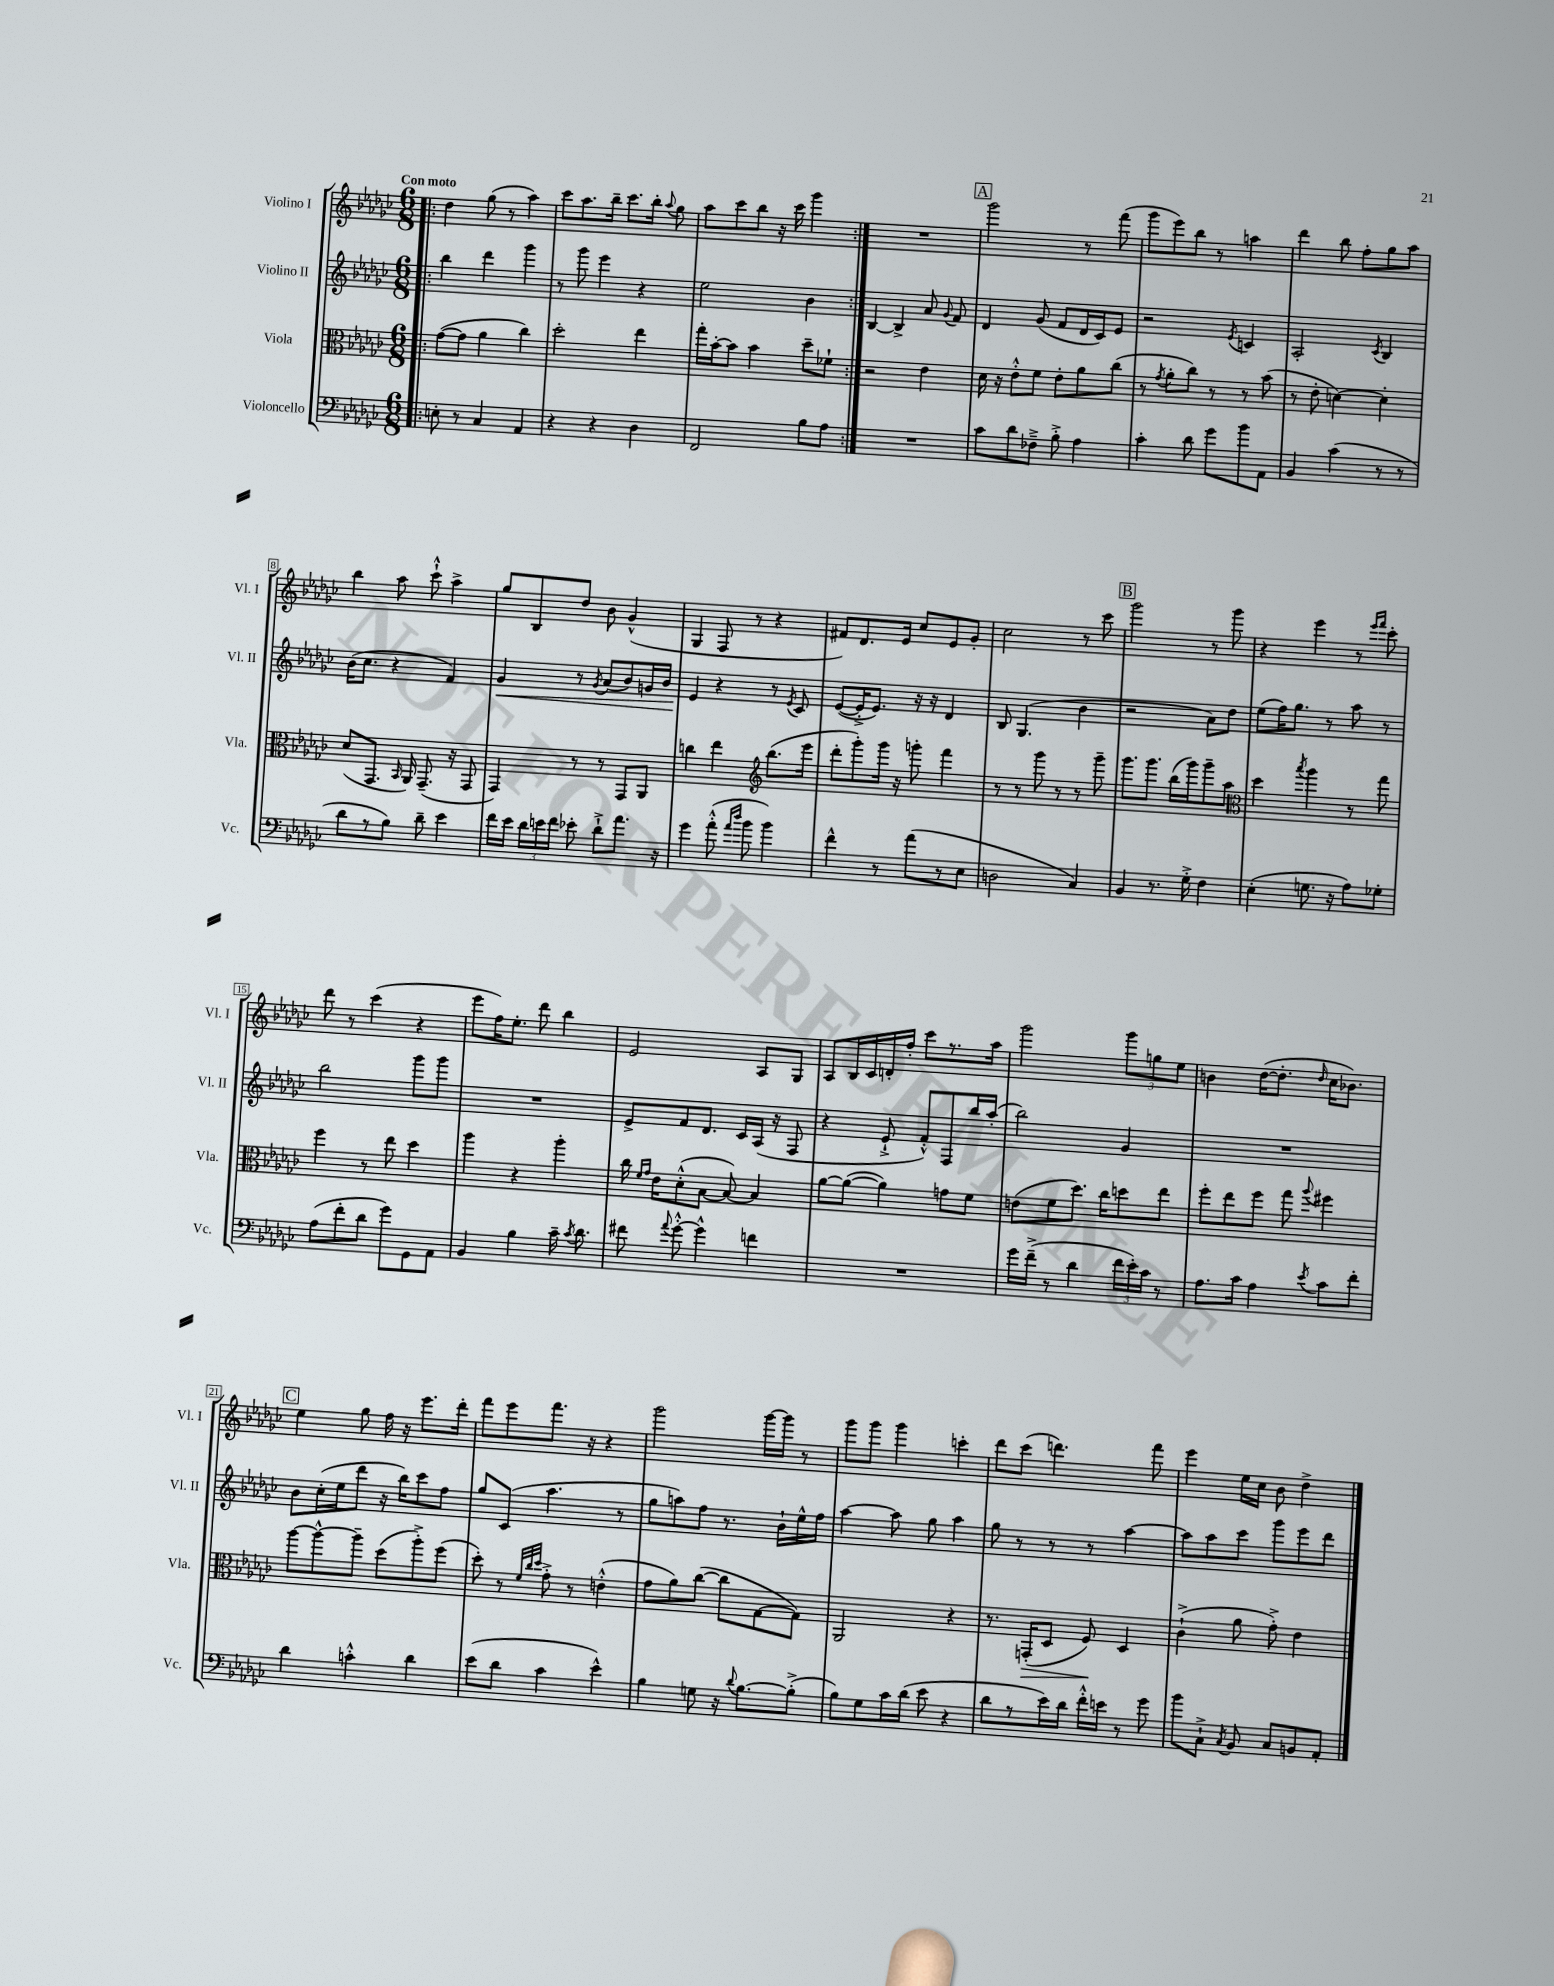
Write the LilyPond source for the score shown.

<<
\new StaffGroup <<
\new Staff = "s0" \with { instrumentName = "Violino I" shortInstrumentName = "Vl. I" } {
    \clef treble \key ges \major \numericTimeSignature \time 6/8 \tempo "Con moto"
    \autoBeamOff \repeat volta 2 { \bar ".|:" des''4 ges''8( r8 aes''4) |
    ces'''8[ aes''8. bes''16]-- ces'''8.[ bes''16]-. \appoggiatura { aes''8 } ges''8 |
    aes''8[ ces'''8 bes''8] r16 ces'''16 ges'''4 | }
    R2. |
    \mark \markup { \box "A" } ges'''2 r8 f'''8( |
    ges'''8[ ees'''8) bes''8] r8 a''4 |
    des'''4 bes''8 f''8[-. ges''8 aes''8] |
    bes''4 aes''8 ces'''8-!-^ aes''4-> |
    ges''8[ bes8 des''8] bes'8 ges'4-^( |
    ges4 f8 r8 r4 |
    fis'8[) des'8. ees'16] ces''8[ ees'8 ges'8]-. |
    ces''2 r8 ces'''8 |
    \mark \markup { \box "B" } ges'''2 r8 ges'''8 |
    r4 ees'''4 r8 \grace { ees'''16[ f'''16] } ces'''8-. |
    des'''8 r8 ces'''4( r4 |
    ees'''8[ f''16) ees''8.]-. des'''8 bes''4 |
    ees'2 aes8[ ges8] |
    aes8[ bes16 ces'16 d'16-. f''16]-. ces'''8[ r8. aes''16] |
    ges'''2 \tuplet 3/2 { ges'''8[ g''8 ees''8] } |
    b'4 des''16[~( des''8.]-. \grace { des''16 } ces''16[ bes'8.]) |
    \mark \markup { \box "C" } ees''4 ges''8 f''16 r16 ees'''8.[ des'''16]-. |
    f'''8[ ees'''8 f'''8.] r16 r4 |
    ges'''2 ges'''16[~ ges'''16] r8 |
    ges'''8[ ges'''8] ges'''4 c'''4-. |
    des'''8[ ces'''8]( d'''4.) f'''8 |
    ees'''4 ees''16[ ces''16] bes'8 des''4-> \bar "|." |
}
\new Staff = "s1" \with { instrumentName = "Violino II" shortInstrumentName = "Vl. II" } {
    \clef treble \key ges \major \numericTimeSignature \time 6/8
    \autoBeamOff \repeat volta 2 { \bar ".|:" bes''4 des'''4 ges'''4 |
    r8 ges'''8 ees'''4 r4 |
    ees''2 bes'4 | }
    bes4~ bes4-> aes'8 \appoggiatura { ges'8 } f'8 |
    \mark \markup { \box "A" } des'4 ges'8( f'8[ des'16 ces'16) ees'8] |
    r2 \acciaccatura { ees'8 } c'4 |
    aes2-. \acciaccatura { ces'8 } bes4 |
    bes'16[( ces''8.] r4 f'4) |
    ges'4\< r8 \acciaccatura { ges'8 } aes'8[( bes'8) g'16 bes'16] |
    ees'4\! r4 r8 \acciaccatura { ees'8 } ces'8 |
    ees'8[~( ees'16-.-> ees'8.]) r16 r16 des'4 |
    bes8 ges4.( bes'4 |
    \mark \markup { \box "B" } r2 aes'8[) des''8] |
    ees''8[( f''16) ges''8.] r8 aes''8 r8 |
    bes''2 ges'''8[ ges'''8] |
    R2. |
    ees'8[-> f'8 des'8.] ces'16[ aes16]( r16 f8 |
    r4 ees'8-!-> f'8[-.-^) f8 bes''16 aes''16]-.( |
    bes''2) ges'4 |
    R2. |
    \mark \markup { \box "C" } bes'8[ ces''16-.( ees''16 des'''8] r16 bes''16[) ces'''8 f''8] |
    ges''8[ ces'8]( aes''4. r8 |
    ges''8[ a''8) f''8] r8. bes'16[-! ees''16-^ f''16] |
    aes''4~ aes''8 ges''8 aes''4 |
    ges''8 r8 r8 r8 aes''4~ |
    aes''8[ aes''8 ces'''8] ges'''8[ ees'''8 des'''8] \bar "|." |
}
\new Staff = "s2" \with { instrumentName = "Viola" shortInstrumentName = "Vla." } {
    \clef alto \key ges \major \numericTimeSignature \time 6/8
    \autoBeamOff \repeat volta 2 { \bar ".|:" ges'8[~( ges'8] aes'4 ces''4) |
    des''2-. ees''4 |
    ges''16[-. bes'16~-. bes'8] bes'4 des''8[-- fes'8]-! | }
    r2 ees'4 |
    \mark \markup { \box "A" } des'16 r16 ees'8[-.-^ f'8] ees'8[-. aes'8 ces''8]( |
    r8 \acciaccatura { ges'8 } aes'8[-. ces''8]) r8 r8 bes'8( |
    r8 ees'8-. d'4~) d'4-. |
    des'8[( ges,8.] \grace { bes,16 } aes,16) ges,8.--( r16 ges,8 |
    ges,4) r8 r8 ges,8[ aes,8] |
    c''4 ees''4 \clef treble bes''8.[( ees'''16] |
    des'''8[-. ges'''8-.) ges'''16] r16 g'''8-. f'''4 |
    r8 r8 ges'''8 r8 r8 ges'''8-- |
    \mark \markup { \box "B" } ges'''8.[ ges'''8.] bes''16[( ges'''16) ges'''8-- aes''8] |
    \clef alto des''4 \acciaccatura { bes''8 } aes''4 r8 ges''8 |
    f''4 r8 ees''8 des''4 |
    aes''4 r4 aes''4-. |
    ces''16 \grace { f'16[ ges'16] } ees'16[ des'8-.-^( bes8]~ bes8~) bes4 |
    aes'8[~ aes'8]~( aes'4) g'8[ f'8] |
    e'8[( f'8 des''8.]) ces''16[ d''8 ees''8] |
    f''8[-. ees''8 f''8] ges''8 \appoggiatura { aes''8 } fis''4 |
    \mark \markup { \box "C" } aes''8[~ aes''8~-^ aes''8]-- des''8[( aes''8-.->) f''8]( |
    des''8-.) r8 \grace { f'32[ ces''32 des''32] } ges'8-.-> r8 e'4-.-^( |
    ges'8[ aes'8) ces''8]~( ces''8[ ges8~ ges8]) |
    aes,2 r4 |
    r8. g,16[-.\>( des8] f8\!) des4 |
    ces'4-!->( aes'8 ges'8-.->) ees'4 \bar "|." |
}
\new Staff = "s3" \with { instrumentName = "Violoncello" shortInstrumentName = "Vc." } {
    \clef bass \key ges \major \numericTimeSignature \time 6/8
    \autoBeamOff \repeat volta 2 { \bar ".|:" e8-. r8 ces4 aes,4 |
    r4 r4 des4 |
    f,2 bes8[ aes8] | }
    R2. |
    \mark \markup { \box "A" } ces'8[ des'8 fes8]---> bes8-.-> aes4 |
    ces'4-. des'8 ges'8[ bes'8 aes,8] |
    bes,4 ces'4( r8 r8 |
    des'8[ r8 bes8]) des'8-- ees'4 |
    f'16[ ees'16] \tuplet 3/2 { des'16[ e'16 f'16] } ees'8-. des'8[-!-> aes'8.] r16 |
    ges'4 aes'8-.-^( \grace { aes'16[ des''16] } bes'8 bes'4) |
    f'4-^ r8 aes'8[( r8 ees8] |
    d2 ces4) |
    \mark \markup { \box "B" } bes,4 r8. ges16-.-> f4 |
    ees4-.( g8. r16 aes8[) ges8]-. |
    aes8[( f'8-. des'8] ges'8[) ges,8 aes,8] |
    bes,4 bes4 ces'16-- \acciaccatura { ces'8 } des'8. |
    fis'8 \appoggiatura { aes'8 } ges'8~-.-^ ges'4-^ f'4 |
    R2. |
    ges'16[ f'16]--->( r8 des'4 \tuplet 3/2 { f'16[ ees'16-.) ces'16] } r8 |
    aes8.[ ces'16] aes4 \acciaccatura { ees'8 } ces'8[ f'8]-. |
    \mark \markup { \box "C" } des'4 c'4-.-^ des'4 |
    ees'8[( des'8] ces'4 ees'4-^) |
    bes4 g8 r16 \appoggiatura { des'8 } bes8.[~ bes8]-.->( |
    bes8[) ges8 ces'16 des'16]( ees'8 r4 |
    des'8[ r8 ees'16) des'16] f'16[-.-^ e'16] r8 ges'8 |
    bes'8[ ces8]-!-> \acciaccatura { ces8 } bes,8 ces8[ b,8 aes,8]-. \bar "|." |
}
>>
>>
\layout { \context { \Score \override BarNumber.stencil = #(make-stencil-boxer 0.1 0.3 ly:text-interface::print) } }
